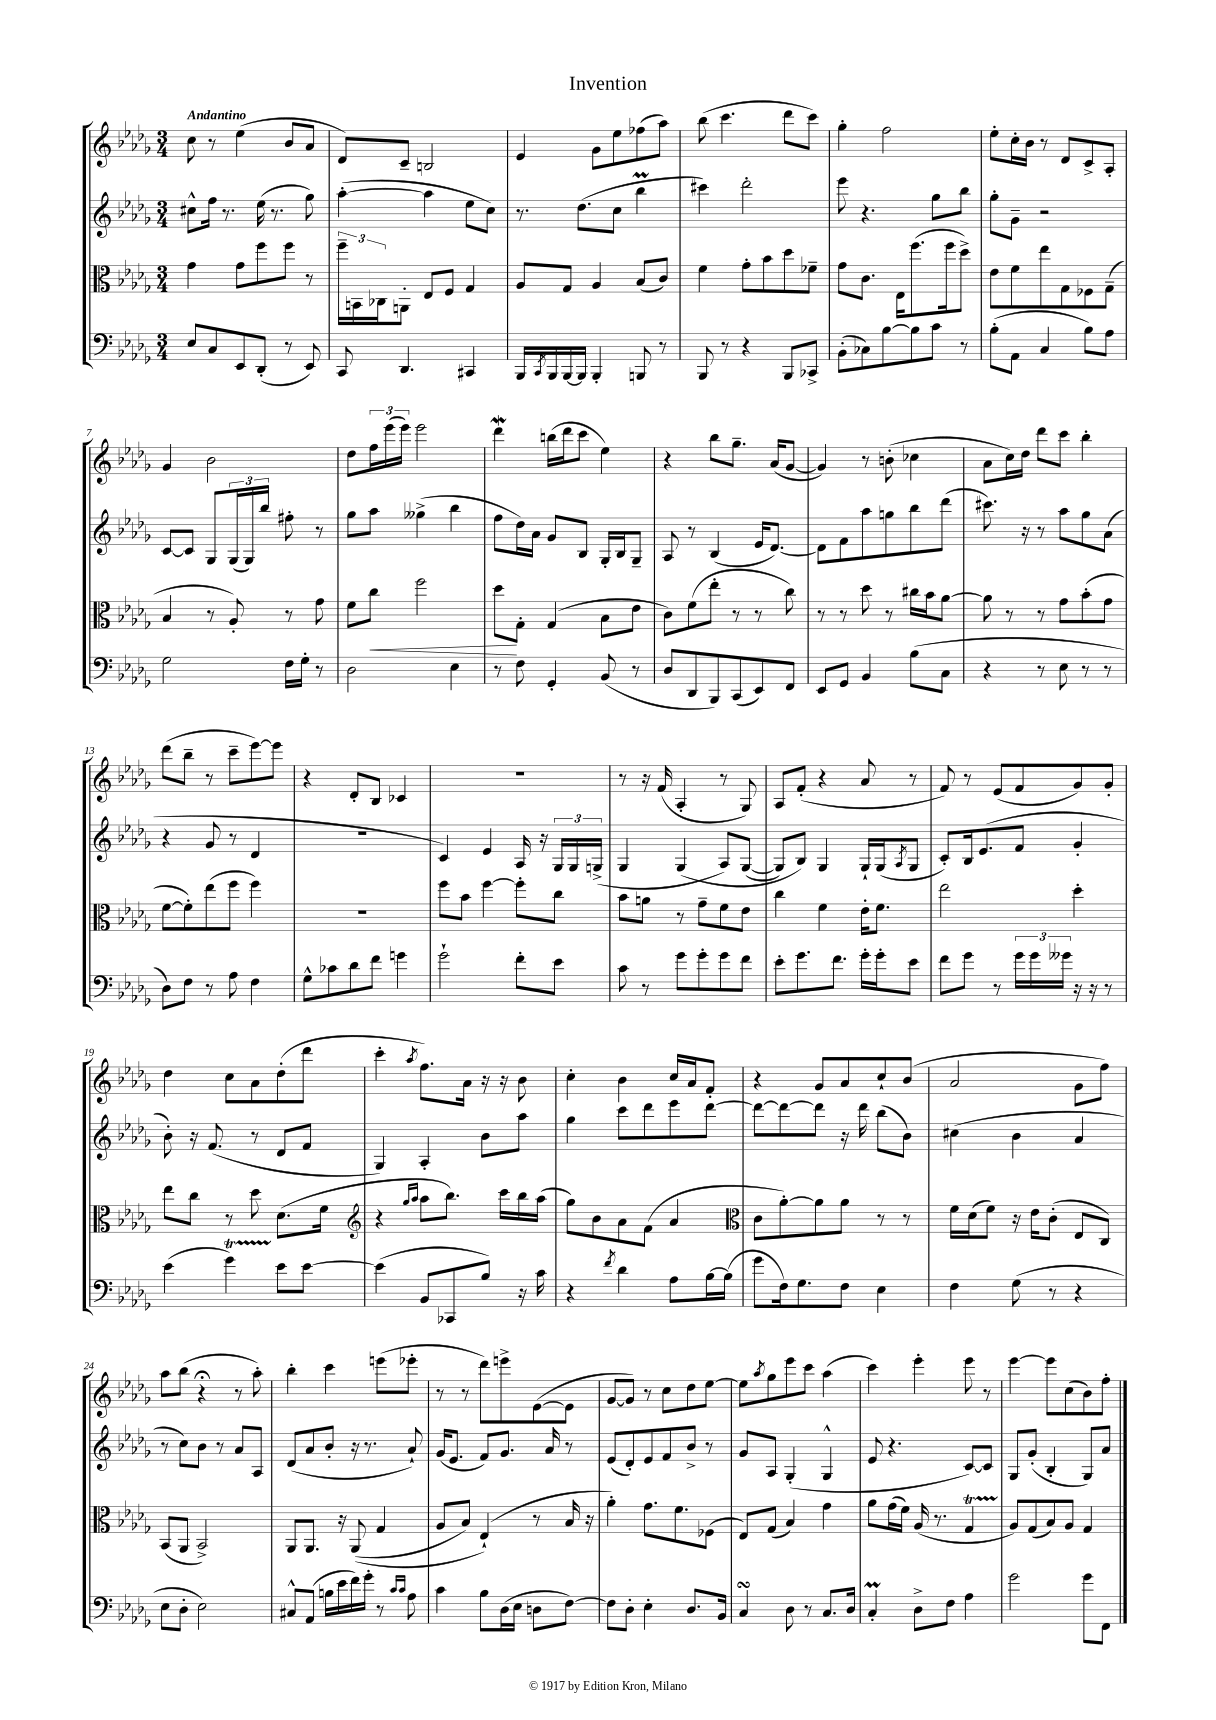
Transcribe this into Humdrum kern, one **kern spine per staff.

**kern	**kern	**kern	**kern
*staff4	*staff3	*staff2	*staff1
*clefF4	*clefC3	*clefG2	*clefG2
*k[b-e-a-d-g-]	*k[b-e-a-d-g-]	*k[b-e-a-d-g-]	*k[b-e-a-d-g-]
*M3/4	*M3/4	*M3/4	*M3/4
8E-	4g-	8cc#^^	8cc
8C	.	16ff	8r
.	.	8.r	.
8EE-	8g-	.	(4ee-
(8DD-'	8ff	(16ee-	.
.	.	8.r	.
8r	8ff	.	8b-
8EE-)	8r	8gg-)	8a-
=	=	=	=
8CC	24ff~	([4aa-'	8d-)
.	24BB	.	.
.	24C-	.	.
4.DD-	8AA'	.	8c~
.	8E-	4aa-]	2B
.	8F	.	.
4CC#	4G-	8ee-	.
.	.	8cc)	.
=	=	=	=
16BBB-	8A-	8.r	4e-
8qCC	.	.	.
16BBB-	.	.	.
[16BBB-	8G-	.	.
16BBB-]	.	(8.dd-	.
4BBB-'	4A-	.	8g-
.	.	8cc	8ee-
8BBB	(8B-	4bb-	(8ff-
8r	8c)	.	8aa-)
=	=	=	=
8BBB-	4f	4ccc#)	(8bb-
8r	.	.	4.ccc
4r	8g-'	2ddd-'	.
.	8b-	.	.
8BBB-	8dd-	.	8ddd-
8CC-^	8f-~	.	8ccc)
=	=	=	=
(8BB-'	8g-	8eee-	4gg-'
8C-)	8.c	4.r	.
[8B-	.	.	2ff
.	16E-	.	.
8B-]	(8.ff	.	.
8c	.	8gg-	.
.	16ff	.	.
8r	8dd-^)	8bb-	.
=	=	=	=
(8B-'	8e-	8gg-'	8ee-'
8AA-	8f	8g-~	16cc'
.	.	.	16b-
4C	8ee-	2r	8r
.	8G-	.	8d-
8B-)	8F-	.	8c^
8A-	(8G-~	.	8A-'
=	=	=	=
2G-	4B-	[8c	4g-
.	.	8c]	.
.	8r	8G-	2b-
.	8A-')	(24G-	.
.	.	24G-)	.
.	.	24bb-	.
16F	8r	8ff#'	.
16G-'	.	.	.
8r	8g-	8r	.
=	=	=	=
2D-	8f	8gg-	8dd-
.	8cc	8aa-	24ff
.	.	.	(24eee-
.	.	.	24eee-)
.	2ff	(4gg--^	2eee-
4E-	.	4bb-	.
=	=	=	=
8r	8dd-	8ff	4ddd-
8F	8G-'	16dd-)	.
.	.	16a-	.
4GG-'	(4G-	8g-	(16bb
.	.	.	16ddd-
.	.	8B-	8ccc
(8BB-	8B-	16G-'	4ee-)
.	.	16B-	.
8r	8e-	8G-~	.
=	=	=	=
8D-	8c)	8A-	4r
8DD-	(8f	8r	.
8BBB-)	8ee-'	(4B-	8bb-
(8CC	8r	.	8.gg-~
8EE-)	8r	16e-	.
.	.	[8.d-)	(16a-
8FF	8cc)	.	[8g-
=	=	=	=
8EE-	8r	8d-]	4g-])
8GG-	8r	8f	.
4BB-	8dd-	8aa-	8r
.	8r	8gg	(8b'
(8B-	16cc#	8bb-	4cc-
.	16b-	.	.
8C	[8a-	(8ddd-	.
=	=	=	=
4r	8a-]	8.ccc#)	8a-
.	8r	.	16cc)
.	.	16r	16dd-
8r	8r	8r	8ddd-
8E-	8g-	8aa-	8ccc
8r	(8b-'	8gg-	4bb-'
8r	8g-	(8a-	.
=	=	=	=
8D-)	[8f	4r	(8ddd-
8F	8f'])	.	8bb-~
8r	(8ee-	8g-	8r
8A-	8ff	8r	8ccc~
4F	4ff)	4d-	[8eee-)
.	.	.	8eee-]
=	=	=	=
8G-^^	2.r	2.r	4r
8c-	.	.	.
8d-	.	.	8d-'
8f	.	.	8B-
4g	.	.	4c-
=	=	=	=
2g-`	8ff	4c)	2.r
.	8b-	.	.
.	[4ff	4e-	.
8f'	8ff']	16A-	.
.	.	16r	.
8e-	8cc	24G-	.
.	.	24G-	.
.	.	(24G^	.
=	=	=	=
8c	8b-	4G-	8r
8r	8a	.	16r
.	.	.	(16f
8g-	8r	&(4G-	4A-'
8g-'	8g-~	.	.
8g-	8f	8A-)	8r
8f	8e-	([8G-	8G-)
=	=	=	=
8e-'	4cc	8G-])	8A-
8.g-	.	8B-&)	(8f'
.	4f	4G-	4r
8.f	.	.	.
16g-'	16e-'	16G-`	8a-
16g-'	8.f	(16G-	.
.	.	8qA-	.
8e-	.	8G-	8r
=	=	=	=
8f	2ee-	8c')	8f)
8g-	.	16B-	8r
.	.	(8.e-	.
8r	.	.	(8e-
24g-	.	8f	8f
24g-	.	.	.
24g--	.	.	.
16r	4dd-'	4g-'	8g-)
16r	.	.	.
8r	.	.	8g-'
=	=	=	=
(4e-	8ee-	8b-')	4dd-
.	8cc	16r	.
.	.	(8.f	.
4g-)	8r	.	8cc
.	8dd-	8r	8a-
8e-	(8.d-	8d-	(8dd-'
[8e-	.	8f	8ddd-
.	16f	.	.
=	=	=	=
*	*clefG2	*	*
(4e-]	4r	4G-)	4ccc'
.	16qqgg-	.	.
.	16qqaa-	.	8qaa-
8BB-	8aa-	4A-'	8.ff)
8CC-	8.bb-)	.	.
.	.	.	16a-
8B-)	.	8b-	16r
.	16ccc	.	16r
16r	16bb-	8aa-	8b-
16c	(16aa-	.	.
=	=	=	=
4r	8gg-)	4gg-	4cc'
.	8b-	.	.
8qf	.	.	.
4d-	8a-	8ccc	4b-
.	(8f	8ddd-	.
8A-	4a-	8eee-	16cc
.	.	.	16a-
[16B-	.	[8ddd-	8f'
(16B-]	.	.	.
=	=	=	=
*	*clefC3	*	*
8g-	8c	8ddd-_	4r
16F)	[8a-')	8ddd-_	.
8.G-	.	.	.
.	8a-]	8ddd-]	8g-
8F	8a-	16r	8a-
.	.	16ddd-	.
4E-	8r	(8bb-	8cc`
.	8r	8b-)	(8b-
=	=	=	=
4F	16f	(4cc#	2a-
.	(16d-	.	.
.	8f)	.	.
(8G-	16r	4b-	.
.	16e-	.	.
8r	(8c'	.	.
4r	8E-	4a-	8g-
.	8C)	.	8ff)
=	=	=	=
8E-	(8BB-	8r	8aa-
8D-'	8AA-	8cc)	(8bb-
2E-)	2BB-^)	8b-	4r;
.	.	8r	.
.	.	8a-	8r
.	.	8A-	8aa-')
=	=	=	=
8C#^^	8AA-	(8d-	4bb-'
(8AA-	8.AA-	8a-	.
16B	.	8b-'	4ccc
16e-	16r	.	.
16f)	&((8AA-	16r	.
16g-'	.	8.r	.
8r	4G-	.	(8eee
16qqc	.	.	.
16qqc	.	.	.
8A-	.	8a-`)	8eee-'
=	=	=	=
4c	8A-	(16g-	8r
.	.	8.e-	.
.	8B-)	.	8r
8B-	(4E-`&)	8f)	8ddd-)
(16D-	.	8.g-	8eee^
16E-	.	.	.
8D	8r	.	([8e-
.	.	16a-	.
[8F)	16B-	8r	8e-]
.	16r	.	.
=	=	=	=
8F]	4a-')	(8e-	[8g-
8D-'	.	8d-')	8g-])
4E-'	8.g-	8e-	8r
.	.	8f	8cc
.	8.f	.	.
8.D-	.	8b-^	8dd-
.	(8F-	8r	[8ee-
16BB-	.	.	.
=	=	=	=
4C	8E-)	8g-	8ee-]
.	.	.	8qaa-
.	(8G-	8A-	8gg-
8D-	4B-)	(4G-'	8eee-
8r	.	.	8ccc
8.C	4g-	4G-^^	(4aa-
16D-	.	.	.
=	=	=	=
4C'	8a-	8e-	4ccc)
.	(16g-	4.r	.
.	16f)	.	.
8D-^	(16A-	.	4eee-'
.	8.r	.	.
8F	.	.	.
4A-	4G-	[8c)	8eee-
.	.	8c]	8r
=	=	=	=
2g-	8A-)	8G-	[4eee-
.	(8G-	(8g-'	.
.	8B-)	4B-'	8eee-]
.	8A-	.	(8cc
8g-	4G-	8G-)	8b-)
8FF	.	8a-	8ff'
==	==	==	==
*-	*-	*-	*-
